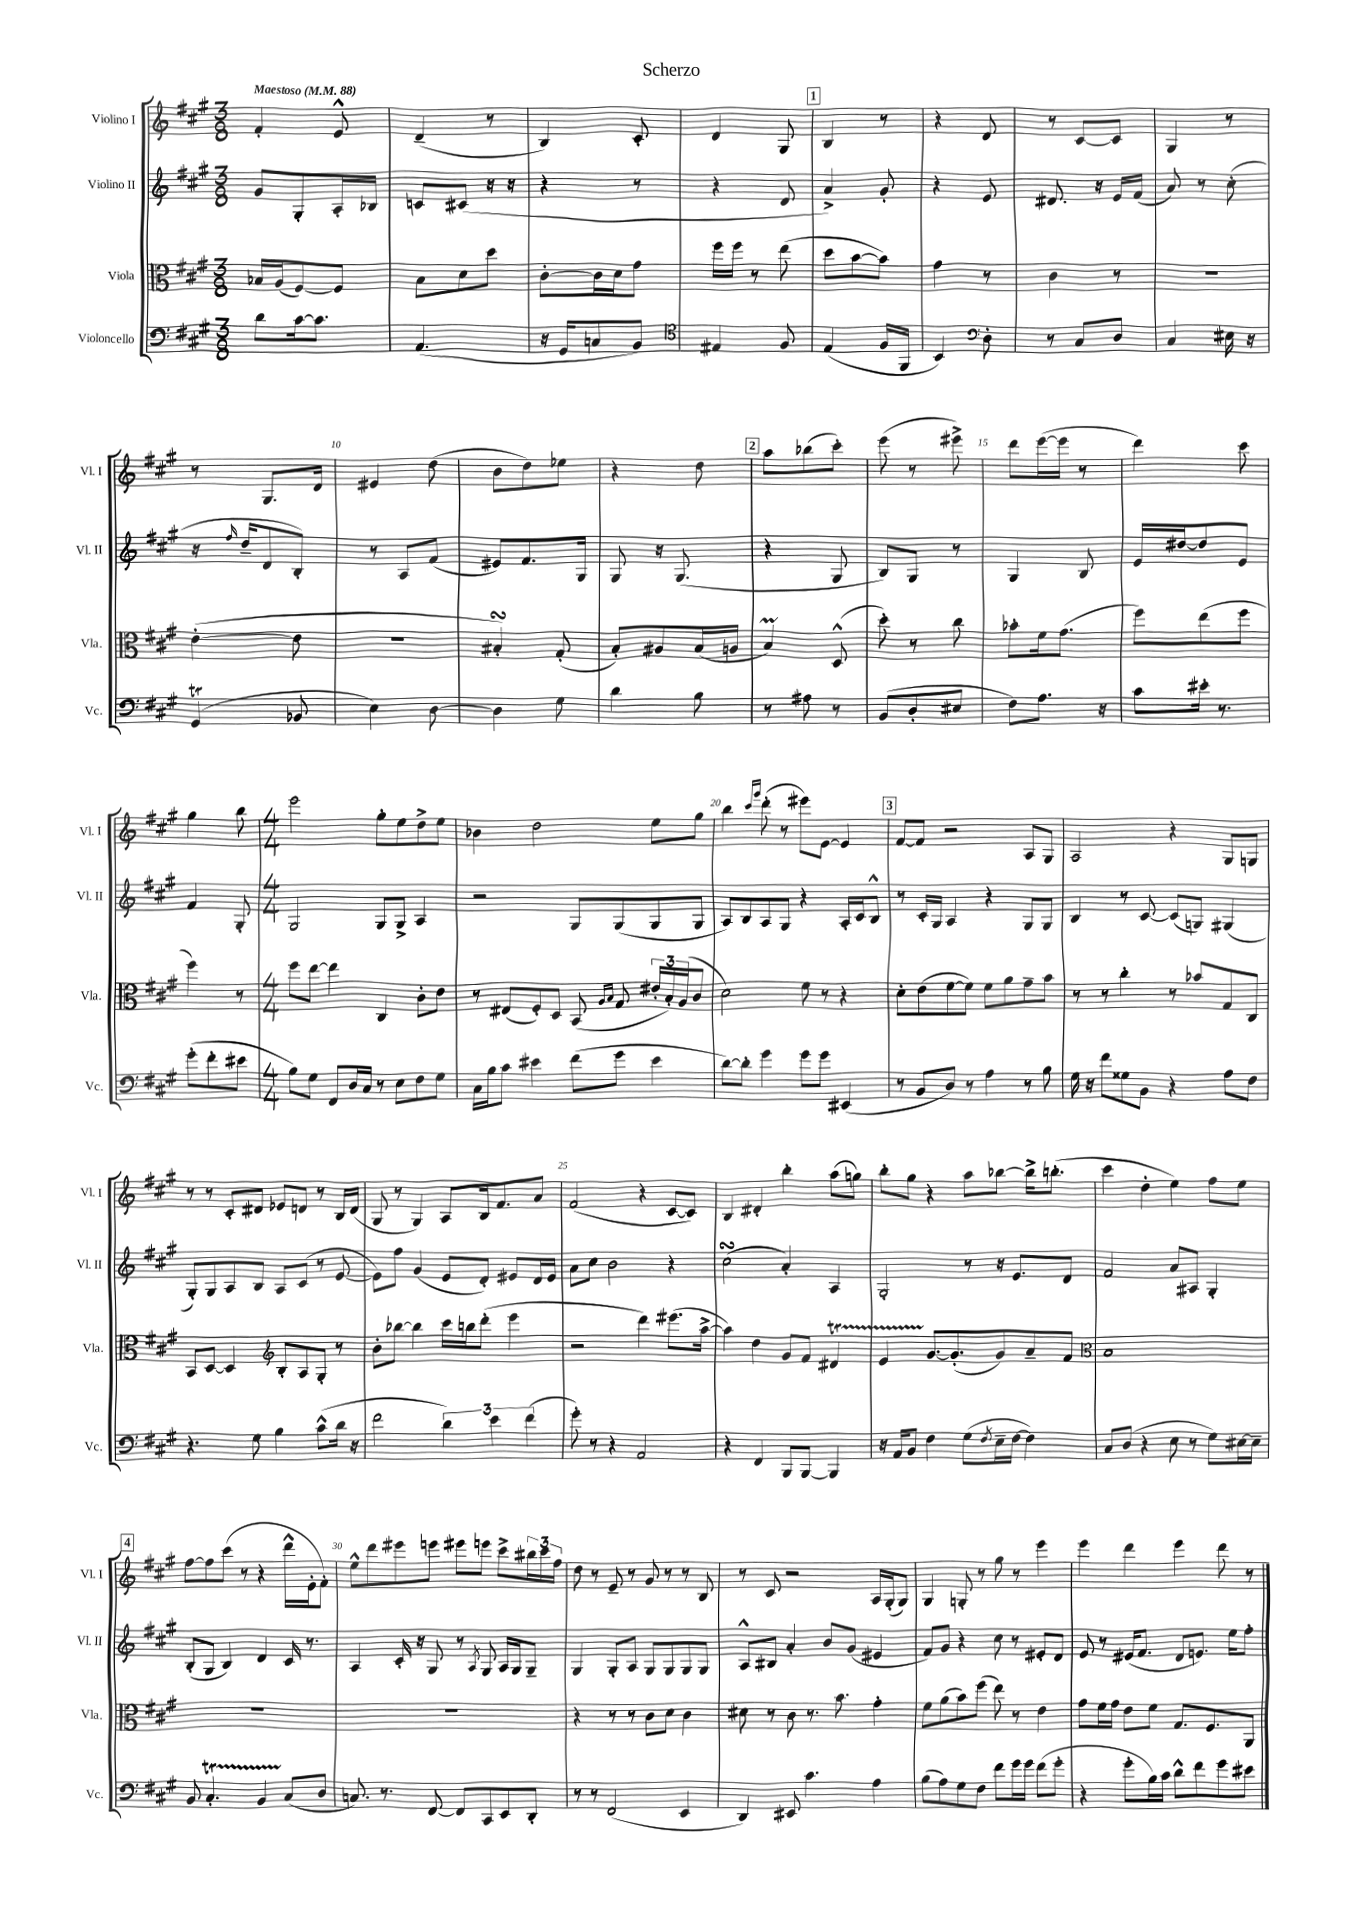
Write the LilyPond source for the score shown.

\header { title = "Scherzo" }
<<
\new StaffGroup <<
\new Staff = "s0" \with { instrumentName = "Violino I" shortInstrumentName = "Vl. I" } {
    \clef treble \key a \major \numericTimeSignature \time 3/8 \tempo "Maestoso" 4 = 88
    fis'4-. e'8-^ |
    d'4--( r8 |
    b4) cis'8-. |
    d'4 gis8 |
    \mark \markup { \box "1" } b4 r8 |
    r4 d'8 |
    r8 cis'8~ cis'8 |
    gis4 r8 |
    r8 gis8. d'16 |
    eis'4 d''8( |
    b'8 d''8) ees''8 |
    r4 d''8 |
    \mark \markup { \box "2" } a''8 bes''8( cis'''8-.) |
    e'''8( r8 eis'''8->) |
    d'''8 e'''16~( e'''16 r8 |
    d'''4) cis'''8 |
    gis''4 b''8 |
    \numericTimeSignature \time 4/4 e'''2 gis''8-. e''8 d''8-> e''8 |
    bes'4 d''2 e''8 gis''8 |
    b''4 \grace { cis'''16 gis'''16 } d'''8-.( r8 eis'''8) e'8~ e'4 |
    \mark \markup { \box "3" } fis'8~ fis'8 r2 a8 gis8 |
    a2 r4 gis8 g8 |
    r8 r8 cis'8-. dis'8 ees'8 d'8 r8 b16 d'16( |
    gis8 r8 gis4) a8 b16 fis'8. a'8 |
    fis'2( r4 cis'8~ cis'8) |
    b4 dis'4-. b''4-. a''8( g''8) |
    b''8-. gis''8 r4 a''8 bes''8~ bes''16-> b''8.-.( |
    cis'''4 d''4-. e''4) fis''8 e''8 |
    \mark \markup { \box "4" } fis''8~ fis''8 cis'''8( r8 r4 d'''16-^ e'16-. fis'8-.) |
    e''8-^ d'''8 eis'''8 e'''8 eis'''8 e'''8 cis'''8-> \tuplet 3/2 { bis''16 cis'''16 fis''16 } |
    d''8 r8 e'8-- r8 gis'8 r8 r8 b8 |
    r8 cis'8 r2 a16 gis16-.( gis8) |
    gis4 g8-. r8 gis''8 r8 e'''4 |
    e'''4 d'''4 e'''4 d'''8 r8 \bar "|." |
}
\new Staff = "s1" \with { instrumentName = "Violino II" shortInstrumentName = "Vl. II" } {
    \clef treble \key a \major \numericTimeSignature \time 3/8
    gis'8 gis8-. a16-. bes16 |
    c'8 cis'8( r16 r16 |
    r4 r8 |
    r4 d'8 |
    \mark \markup { \box "1" } a'4->) gis'8-. |
    r4 e'8 |
    dis'8. r16 e'16 fis'16( |
    a'8) r8 cis''8-.( |
    r16 \grace { fis''16 } d''16-- d'8 b8-.) |
    r8 a8 fis'8( |
    eis'8) fis'8. gis16 |
    gis8 r16 gis8.( |
    \mark \markup { \box "2" } r4 gis8 |
    b8) gis8 r8 |
    gis4 b8 |
    e'16 dis''16~ dis''8 e'8 |
    fis'4 gis8-. |
    \numericTimeSignature \time 4/4 gis2 gis8 gis8-> a4 |
    r2 gis8 gis8( gis8 gis8 |
    a8) b8 a8 gis8 r4 a16-. cis'16 b8-^ |
    \mark \markup { \box "3" } r8 cis'16-. gis16 a4 r4 gis8 gis8 |
    b4 r8 cis'8~ cis'8( g8) gis4( |
    gis8-.) gis8 a8 b8 a8 cis'8( r8 e'8~ |
    e'8) fis''8 gis'4( e'8 d'8-.) eis'8 d'16 eis'16 |
    a'8 cis''8 b'2 r4 |
    cis''2\turn( a'4-.) a4 |
    gis2-. r8 r16 e'8. d'8 |
    fis'2 a'8 ais8 gis4-. |
    \mark \markup { \box "4" } b8-.( gis8 b4) d'4 cis'16 r8. |
    a4 cis'16-. r16 gis8 r8 \acciaccatura { a8 } gis8 a16 gis16 gis8-- |
    gis4 gis8-. a8 gis8 gis8 gis8 gis8 |
    a8-^ bis8 a'4-. b'8 gis'8( eis'4 |
    fis'8) gis'8 r4 cis''8 r8 eis'8-. d'8 |
    e'8 r8 eis'16( fis'8. d'8 e'8.) e''16 fis''8-. \bar "|." |
}
\new Staff = "s2" \with { instrumentName = "Viola" shortInstrumentName = "Vla." } {
    \clef alto \key a \major \numericTimeSignature \time 3/8
    bes16 a16( fis8~) fis8 |
    b8 d'8 d''8 |
    cis'8~-. cis'16 d'16 gis'8 |
    fis''16 fis''16 r8 e''8( |
    \mark \markup { \box "1" } d''8 b'8~ b'8) |
    gis'4 r8 |
    cis'4 r8 |
    R4. |
    e'4~-.( e'8 |
    r4. |
    bis4-.\turn) gis8-.( |
    b8-.) ais8 b16( a16 |
    \mark \markup { \box "2" } b4\prall) d8-^( |
    d''8-.) r8 cis''8 |
    bes'8-. fis'16 gis'8.( |
    fis''8) e''8( fis''8 |
    fis''4) r8 |
    \numericTimeSignature \time 4/4 fis''8 e''8~ e''4 cis4 cis'8-. e'8 |
    r8 eis8( fis8-.) d8 b,8( \grace { a16 b16 } gis8 \tuplet 3/2 { eis'16-. b16-.) a16( } cis'8 |
    d'2) fis'8 r8 r4 |
    \mark \markup { \box "3" } d'8-. e'8( fis'8~ fis'8) fis'8 a'8 gis'8-- b'8 |
    r8 r8 cis''4-. r8 bes'8 gis8 cis8 |
    b,8 d8~ d4 \clef treble b8-. a8 gis8-. r8 |
    b'8-. bes''8~ bes''4 cis'''16 b''16 d'''8-.( e'''4 |
    r2 d'''4) eis'''8.( a''16~-> |
    a''4) d''4 gis'8 fis'8 dis'4\startTrillSpan |
    e'4 gis'8.~\stopTrillSpan gis'8.-.( gis'8) a'8-- fis'8 |
    \clef alto b1 |
    \mark \markup { \box "4" } R1 |
    r1 |
    r4 r8 r8 cis'8 d'8 cis'4 |
    dis'8 r8 cis'8 r8. b'8. gis'4-. |
    fis'8 a'8( b'8) fis''8( e''8) r8 e'4 |
    gis'8 fis'16 gis'16 e'8 fis'8 gis8. fis8. a,8 \bar "|." |
}
\new Staff = "s3" \with { instrumentName = "Violoncello" shortInstrumentName = "Vc." } {
    \clef bass \key a \major \numericTimeSignature \time 3/8
    d'8 cis'16~ cis'8. |
    a,4.( |
    r16 gis,16 c8 b,8) |
    \clef tenor eis4 fis8 |
    \mark \markup { \box "1" } e4( fis16 fis,16 |
    b,4) \clef bass d8-. |
    r8 cis8 d8 |
    cis4 eis16 r16 |
    gis,4\trill( bes,8 |
    e4) d8~ |
    d4 gis8 |
    d'4 b8 |
    \mark \markup { \box "2" } r8 ais8 r8 |
    b,8( d8-. eis8 |
    fis8) a8. r16 |
    cis'8 eis'16-. r8. |
    gis'8-.( fis'8-. eis'8 |
    \numericTimeSignature \time 4/4 b8) gis8 fis,8 d16 cis16 r8 e8 fis8 gis8 |
    cis16 b16 cis'8 eis'4 fis'8( gis'8 eis'4 |
    d'8~) d'8-. gis'4 gis'8 gis'8 eis,4( |
    \mark \markup { \box "3" } r8 b,8 d8) r8 a4 r8 b8 |
    gis16 r16 fis'8 gisis8 b,8 r4 a8 fis8 |
    r4. gis8 b4 cis'8-^( d'16 r16 |
    fis'2 \tuplet 3/2 { d'4) e'4 fis'4( } |
    gis'8-.) r8 r4 a,2 |
    r4 fis,4 b,,8 b,,8~ b,,4 |
    r16 a,16 b,8 fis4 gis8( \acciaccatura { fis8 } e16-- fis16~ fis4) |
    cis8 d8( r4 e8 r8 gis8) eis16~ eis16-- |
    \mark \markup { \box "4" } b,8 cis4.-.\startTrillSpan b,4 cis8\stopTrillSpan( d8 |
    c8.) r8. fis,8~ fis,8 cis,8 e,8 d,8-. |
    r8 r8 fis,2( e,4 |
    d,4) eis,8 cis'4. a4 |
    b8( a8) gis8 fis8 fis'8 gis'16 gis'16 fis'8( gis'8-. |
    r4 gis'8-. b16) cis'16 d'8-^ fis'8 gis'8 eis'8 \bar "|." |
}
>>
>>
\layout { \context { \Score \override BarNumber.break-visibility = ##(#f #t #t) barNumberVisibility = #(every-nth-bar-number-visible 5) } }
